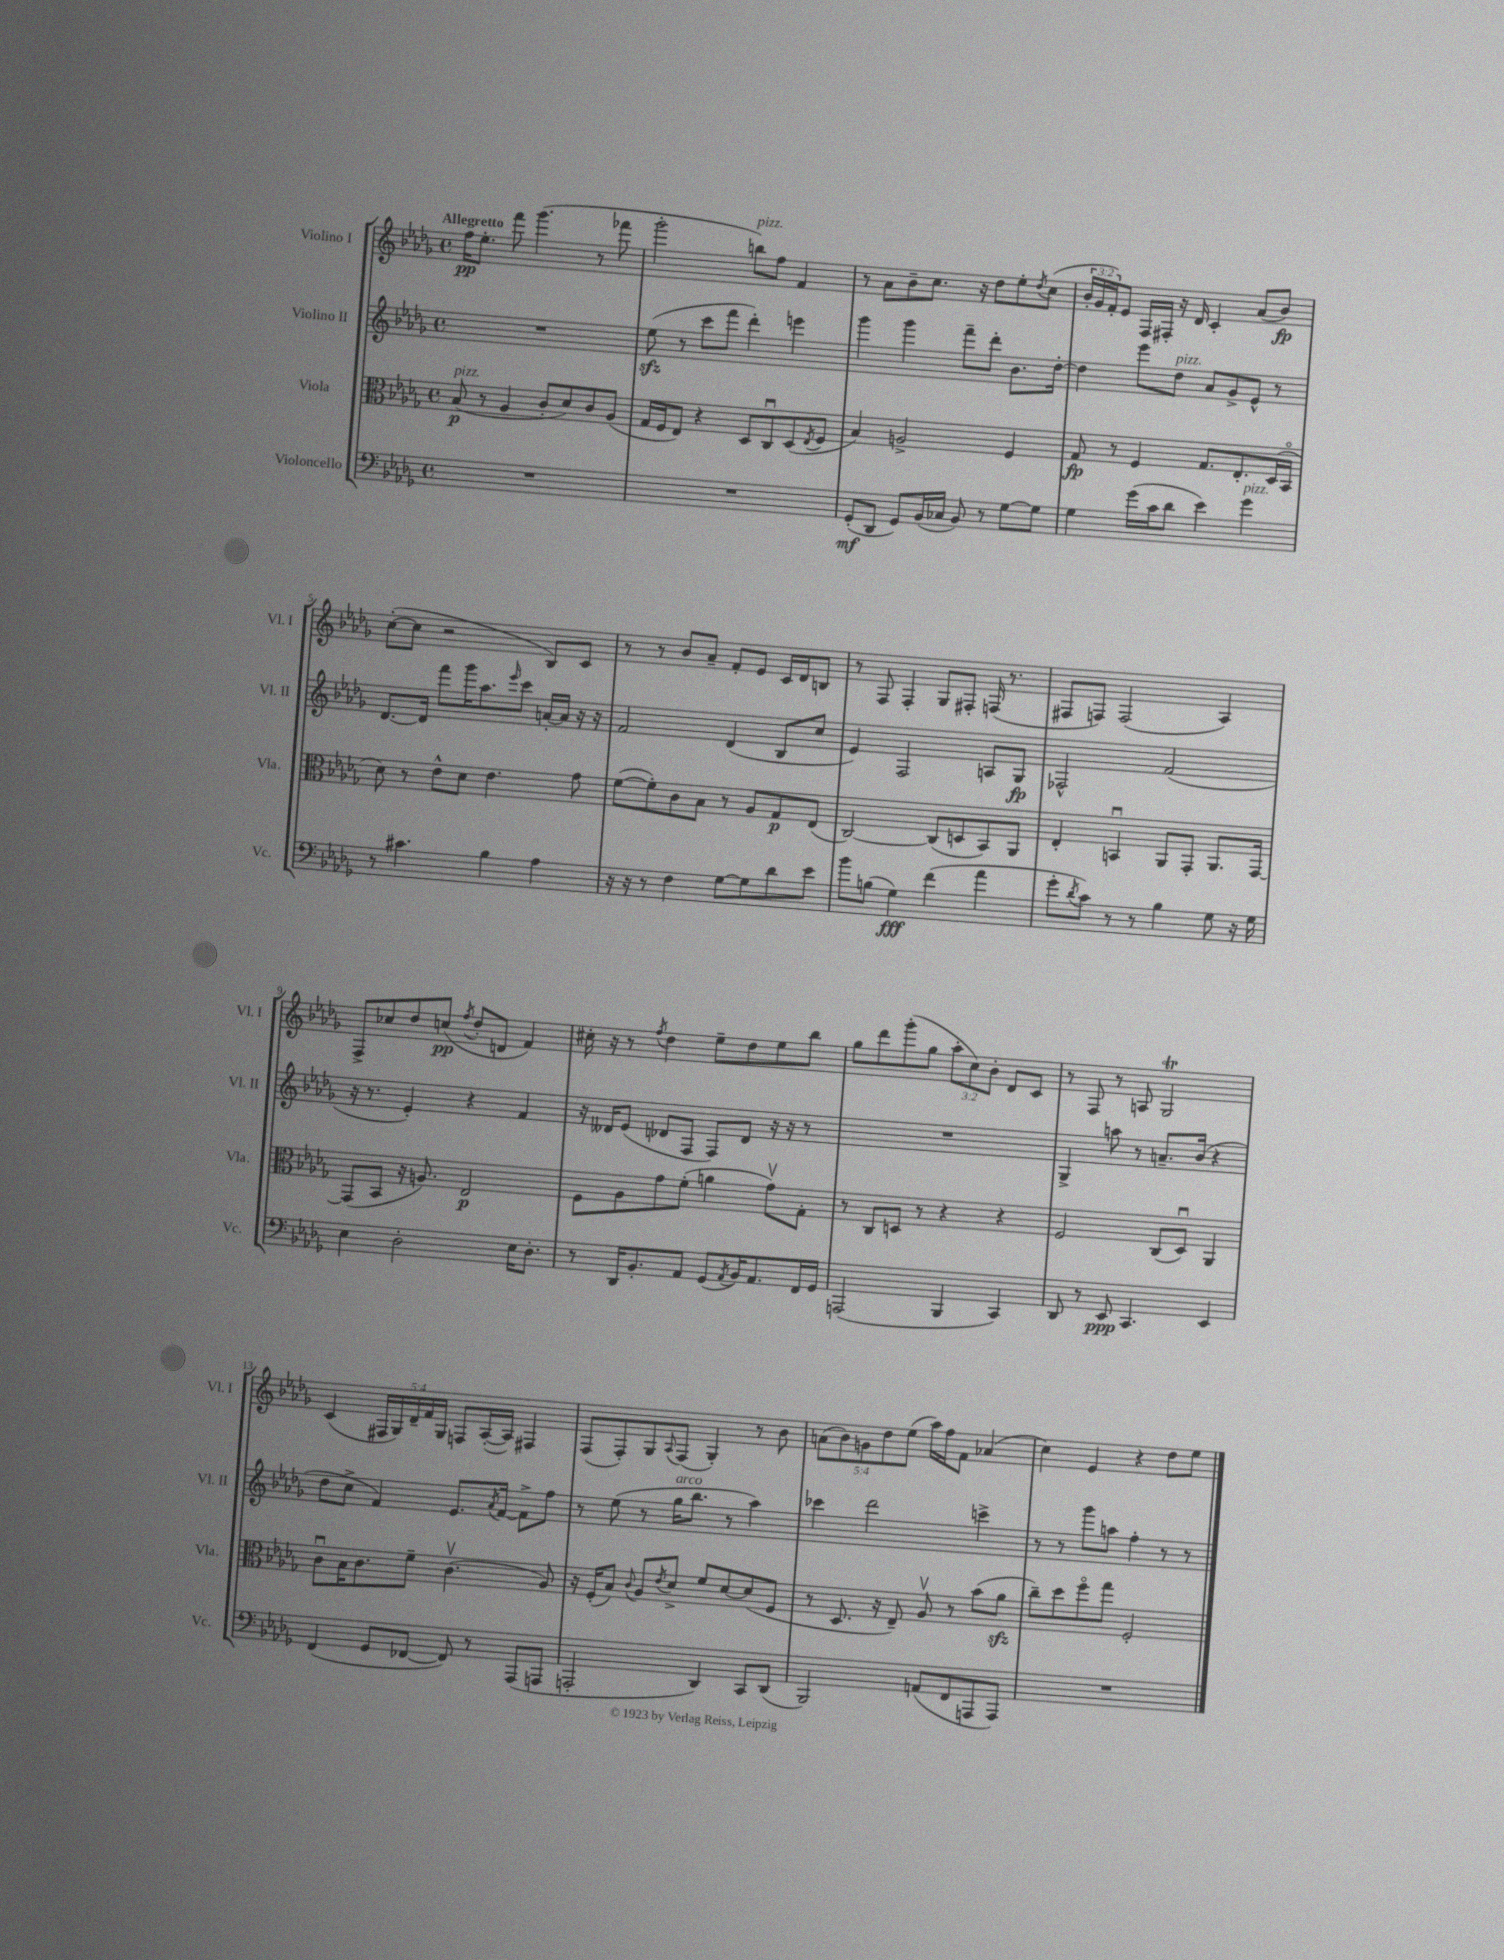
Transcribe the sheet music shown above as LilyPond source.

<<
\new StaffGroup <<
\new Staff = "s0" \with { instrumentName = "Violino I" shortInstrumentName = "Vl. I" } {
    \clef treble \key des \major \defaultTimeSignature \time 4/4 \override Staff.TupletNumber.text = #tuplet-number::calc-fraction-text \tempo "Allegretto"
    f''16\pp ees''8.-. f'''8 ges'''4.( r8 fes'''8 |
    ges'''2-. b''8^\markup { \italic "pizz." }) f''8 f'4 |
    r8 aes'8 bes'8-- c''8. r16 des''8 ees''8-. \acciaccatura { des''8 } c''8( |
    \tuplet 3/2 { bes'16-. ges'16 f'16-.) } ees'8 f16 fis16-. r16 des'16 c'4-. aes'8( bes'8\fp) |
    c''8~-.( c''8 r2 bes8) c'8 |
    r8 r8 bes'8 aes'8-- f'8-. ees'8 c'16 des'16 b8 |
    r8 f8 f4-. ges8 fis8-. f16( r8. |
    fis8 f8) f2( aes4) |
    f8-> ces''8 des''8 c''8\pp( \acciaccatura { f''8 } des''8-. d'8 f'4) |
    cis''16-. r16 r8 \acciaccatura { f''8 } des''4 ees''8-- des''8 ees''8 bes''8 |
    ges''8 des'''8 ges'''8-.( ges''8 \tuplet 3/2 { aes''8-. c''8) bes'8-. } des'8 c'8 |
    r8 f8 r8 a8 ges2\trill |
    c'4( \tuplet 5/4 { fis16 ges16) des'16-- f'16 ges16 } f8 aes16~-.( aes16) fis4 |
    f8( f8-.) ges8 \appoggiatura { aes8 } f8( ges4-.) r8 bes'8 |
    \tuplet 5/4 { a'8( bes'8) g'8 des''8 ees''8( } aes''16) f''16 f'8 aes'4( |
    c''4) ees'4 r4 des''8 ees''8 \bar "|." |
}
\new Staff = "s1" \with { instrumentName = "Violino II" shortInstrumentName = "Vl. II" } {
    \clef treble \key des \major \defaultTimeSignature \time 4/4
    R1 |
    ees''8\sfz( r8 c'''8 f'''8 des'''4-.) e'''4 |
    ges'''4 ges'''4 f'''8-- des'''8-. bes'8. des''16~-. |
    des''4 ees'''8 des''8^\markup { \italic "pizz." } aes'8 ges'8-> ees'8-^ r8 |
    des'8.~ des'16 f'''8 ges'''16 aes''8. \grace { ees'''16 } c'''8 a'16~-. a'16 r16 r16 |
    f'2 des'4( bes8 c''8 |
    ees'4) f2 a8 ges8\fp |
    fes2-^ f'2( |
    r16 r8. ees'4-.) r4 f'4 |
    r16 deses'16 ees'8( des'8 f8 f8) des'8 r16 r16 r8 |
    R1 |
    ges4-> a''8 r8 a'8.-- bes'16( r4 |
    des''8 c''8-> f'4) ees'8. \acciaccatura { aes'8 } f'16~ f'8-> f''8 |
    r8 ees''8( r8 ges''16^\markup { \italic "arco" } bes''8. r8 aes''4) |
    ces'''4 des'''2 c'''4-> |
    r8 r8 ges'''8 a''8 f''4-. r8 r8 \bar "|." |
}
\new Staff = "s2" \with { instrumentName = "Viola" shortInstrumentName = "Vla." } {
    \clef alto \key des \major \defaultTimeSignature \time 4/4
    bes8\p^\markup { \italic "pizz." }( r8 aes4 c'8-. des'8) c'8 aes8( |
    ges16 f16 ees8) r4 des8 c8\downbow des8( \acciaccatura { ees8 } f8 |
    bes4) a2-> f4 |
    ges8\fp r8 f4 ges8. ees8.-. des16( bes,16\flageolet |
    des'8) r8 ees'8-^ des'8 ees'4. ges'8 |
    f'8~( f'8-.) c'8 bes8 r8 aes8 ges8\p ees8( |
    c2~) c8( d8 bes,8) aes,8 |
    ees4-. b,4\downbow aes,8 ges,8-. aes,8. ges,16~ |
    ges,8( bes,8 r16 a8.) ees2\p |
    f8 aes8 ges'8 f'8-.( a'4 ges'8\upbow) ges8-. |
    r8 c8 d8 r8 r4 r4 |
    f2 c8( des8\downbow) aes,4 |
    c'8\downbow bes16 c'8. f'8-- c'4.\upbow( aes8) |
    r16 f16-.( bes8) \appoggiatura { c'8 } aes8 \acciaccatura { ees'8 } des'8-> f'8 des'8~ des'8( f8 |
    r8 des8. r16 ees8--) aes8\upbow r8 bes'8( aes'8\sfz |
    c''8--) des''8 f''8\flageolet ges''8 f2-. \bar "|." |
}
\new Staff = "s3" \with { instrumentName = "Violoncello" shortInstrumentName = "Vc." } {
    \clef bass \key des \major \defaultTimeSignature \time 4/4
    R1 |
    R1 |
    ges,8-.\mf( des,8 ges,8) bes,16( ces16 bes,8) r8 ges8~ ges8 |
    ges4 ges'16( c'16 des'8 ees'4) ges'4^\markup { \italic "pizz." } |
    r8 cis'4. bes4 aes4 |
    r16 r16 r8 f4 ges8~ ges8 des'8 ees'8 |
    bes'8 b8( ges4\fff) f'4( aes'4 |
    ges'8-. \acciaccatura { des'8 } c'8) r8 r8 bes4 ges8 r16 ges16 |
    ees4 des2-. ees16 des8.-. |
    r8 des,16 bes,8.-. aes,8 ges,8( \acciaccatura { aes,8 } bes,16) aes,8. f,16 ges,16 |
    a,,2( bes,,4 c,4) |
    des,8 r8 ees,8\ppp c,4. ees,4 |
    f,4( ges,8 fes,8~ fes,8) r8 aes,,8( a,,8 |
    a,,2-. des,4) c,8 des,8( |
    bes,,2) a,8( f,8 a,,8 a,,8) |
    R1 \bar "|." |
}
>>
>>
